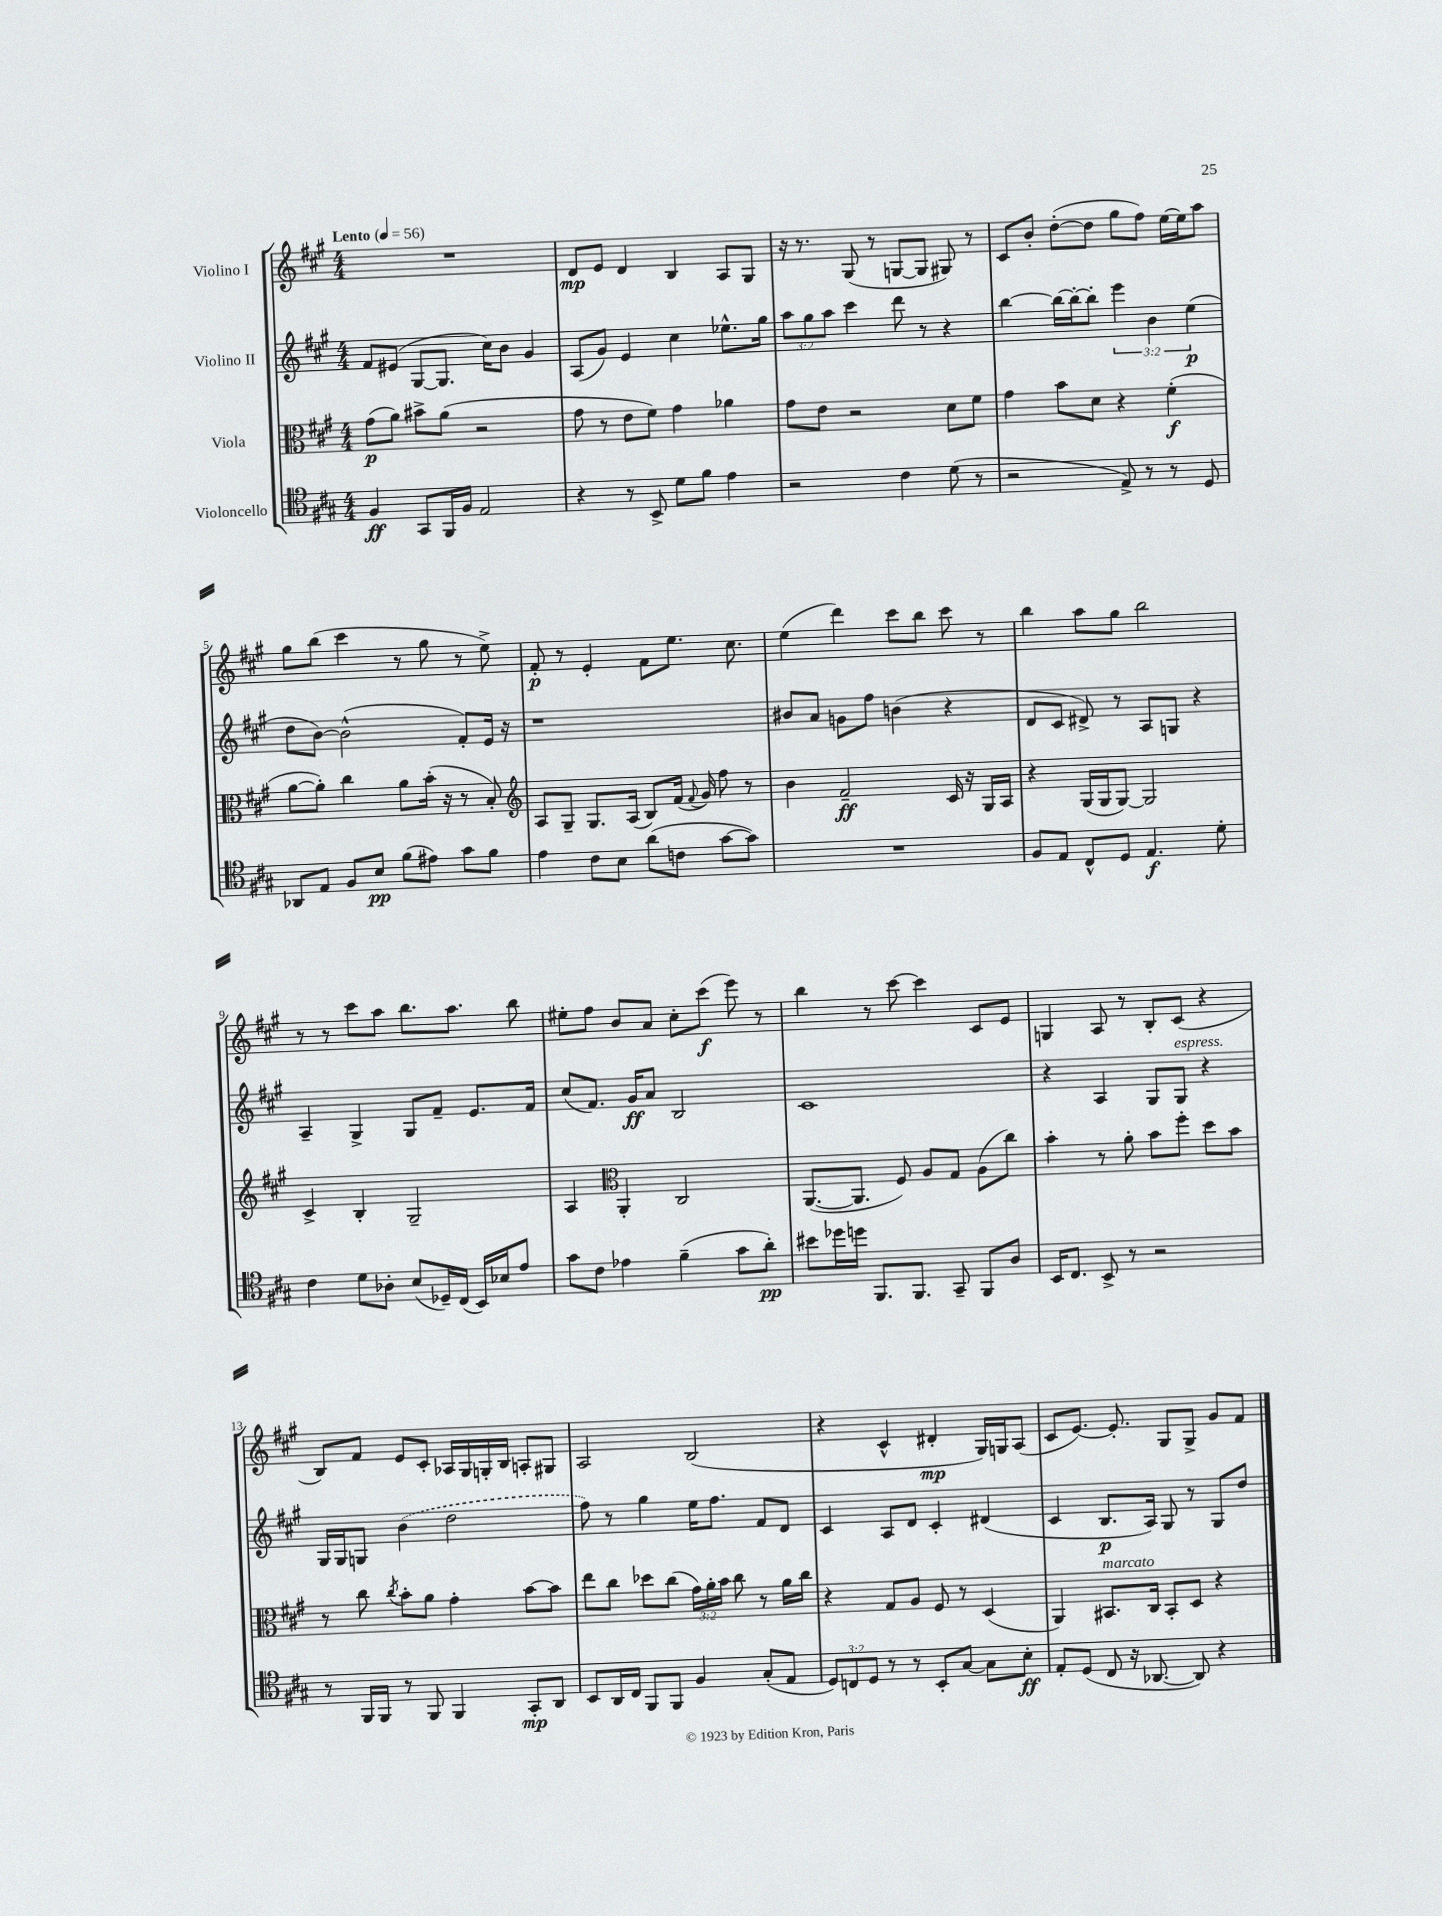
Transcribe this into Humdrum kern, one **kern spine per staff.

**kern	**dynam	**kern	**dynam	**kern	**dynam	**kern	**dynam
*part4	*part4	*part3	*part3	*part2	*part2	*part1	*part1
*staff4	*staff4	*staff3	*staff3	*staff2	*staff2	*staff1	*staff1
*I"Violoncello	*	*I"Viola	*	*I"Violino II	*	*I"Violino I	*
*clefC4	*	*clefC3	*	*clefG2	*	*clefG2	*
*k[f#c#g#]	*	*k[f#c#g#]	*	*k[f#c#g#]	*	*k[f#c#g#]	*
*M4/4	*	*M4/4	*	*M4/4	*	*M4/4	*
*MM56	*	*MM56	*	*MM56	*	*MM56	*
=1	=1	=1	=1	=1	=1	=1	=1
!	!	!	!	!	!	!LO:TX:a:B:t=Lento	!
4F#/	ff	(8g#\L	p	8f#/L	.	1r	.
.	.	8a\J)	.	(8e#X/J	.	.	.
8GG#/L	.	8b#X^\L	.	[8G#/L	.	.	.
16FF#/L	.	(8a\J	.	8.G#/J]	.	.	.
16F#/JJ	.	.	.	.	.	.	.
2E/	.	2r	.	.	.	.	.
.	.	.	.	16cc#\KL)	.	.	.
.	.	.	.	8b\J	.	.	.
.	.	.	.	4g#/	.	.	.
=2	=2	=2	=2	=2	=2	=2	=2
4r	.	8g#\	.	(8A/L	.	8d/L	mp
.	.	8r	.	8g#/J)	.	8e/J	.
8r	.	8e\L	.	4e/	.	4d/	.
8BB^/	.	8f#\J)	.	.	.	.	.
8d\L	.	4g#\	.	4cc#\	.	4B/	.
8f#\J	.	.	.	.	.	.	.
4e\	.	4a-X\	.	8.ee-X^^\L	.	8A/L	.
.	.	.	.	.	.	8G#/J	.
.	.	.	.	16gg#\Jk	.	.	.
=3	=3	=3	=3	=3	=3	=3	=3
2r	.	8g#\L	.	12aa\L	.	16r	.
.	.	.	.	.	.	8.r	.
.	.	.	.	12gg#\	.	.	.
.	.	8e\J	.	.	.	.	.
.	.	.	.	12aa\J	.	.	.
.	.	2r	.	4ccc#\	.	(8G#/	.
.	.	.	.	.	.	8r	.
4c#\	.	.	.	8ddd\	.	[8Gn/L	.
.	.	.	.	8r	.	8G/J]	.
(8d\	.	8d\L	.	4r	.	8G#X/)	.
8r	.	8f#\J	.	.	.	8r	.
=4	=4	=4	=4	=4	=4	=4	=4
2r	.	4g#\	.	[4bb\	.	8c#/L	.
.	.	.	.	.	.	8b'/J	.
.	.	8b\L	.	16bb\LL_	.	([8dd'\L	.
.	.	.	.	16bb'\J_	.	.	.
.	.	8d\J	.	8bb'\J]	.	8dd\J]	.
8E^/)	.	4r	.	6eee\	.	8gg#\L	.
8r	.	.	.	.	.	8ff#\J)	.
.	.	.	.	6b\	.	.	.
8r	.	(4f#'\	f	.	.	[16ee\LL	.
.	.	.	.	.	.	16ee\J]	.
.	.	.	.	(6ee\	p	.	.
8D/	.	.	.	.	.	8aa\J	.
!!LO:LB:g=z
=5	=5	=5	=5	=5	=5	=5	=5
8AA-X/L	.	[8a\L	.	8dd\L	.	8gg#\L	.
8E/J	.	8a'\J])	.	[8b\J)	.	(8bb\J	.
8F#/L	.	4cc#\	.	(2b^^\]	.	4ccc#\	.
8B/J	pp	.	.	.	.	.	.
(8f#\L	.	8a\L	.	.	.	8r	.
8e#X\J)	.	(16b'\Jk	.	.	.	8gg#\	.
.	.	16r	.	.	.	.	.
8g#\L	.	8r	.	8f#'/L)	.	8r	.
8f#\J	.	8B'/)	.	16e/Jk	.	8ee^\)	.
.	.	.	.	16r	.	.	.
=6	=6	=6	=6	=6	=6	=6	=6
*	*	*clefG2	*	*	*	*	*
4e\	.	8A/L	.	1r	.	8f#'/	p
.	.	8G#~/J	.	.	.	8r	.
8c#\L	.	8.G#/L	.	.	.	4e'/	.
8B\J	.	.	.	.	.	.	.
.	.	(16A/Jk	.	.	.	.	.
(8a\L	.	8B/L)	.	.	.	8f#\L	.
8cn\J	.	(16f#/Jk	.	.	.	8.ee\J	.
.	.	8qqf#/	.	.	.	.	.
.	.	16g#/)	.	.	.	.	.
[8g#\L	.	8ff#\	.	.	.	.	.
.	.	.	.	.	.	8.cc#\	.
8g#\J])	.	8r	.	.	.	.	.
=7	=7	=7	=7	=7	=7	=7	=7
1r	.	4b\	.	8b#X/L	.	(4ee\	.
.	.	.	.	8a/J	.	.	.
.	.	2f#~/	ff	8gn\L	.	4ddd\)	.
.	.	.	.	8ff#\J	.	.	.
.	.	.	.	(4bn\	.	8ccc#\L	.
.	.	.	.	.	.	8bb\J	.
.	.	16c#/	.	4r	.	8ccc#\	.
.	.	16r	.	.	.	.	.
.	.	16G#/LL	.	.	.	8r	.
.	.	16A/JJ	.	.	.	.	.
=8	=8	=8	=8	=8	=8	=8	=8
8F#/L	.	4r	.	8d/L	.	4bb\	.
8E/J	.	.	.	8c#/J	.	.	.
8C#^^/L	.	(16G#/LL	.	8d#X^/)	.	8aa\L	.
.	.	16G#/J	.	.	.	.	.
8D/J	.	[8G#/J)	.	8r	.	8gg#\J	.
4.E/	f	2G#/]	.	8A/L	.	2bb\	.
.	.	.	.	8Gn/J	.	.	.
.	.	.	.	4r	.	.	.
8d'\	.	.	.	.	.	.	.
!!LO:LB:g=z
=9	=9	=9	=9	=9	=9	=9	=9
4c#\	.	4c#^/	.	4A~/	.	8r	.
.	.	.	.	.	.	8r	.
8d\L	.	4B'/	.	4G#^/	.	8ccc#\L	.
8A-X'\J	.	.	.	.	.	8aa\J	.
(8B/L	.	2G#~/	.	8G#/L	.	8.bb\L	.
16D-X~/L)	.	.	.	8f#~/J	.	.	.
(16C#/JJ	.	.	.	.	.	8.aa\J	.
16BB/LL)	.	.	.	8.e/L	.	.	.
16B-X/J	.	.	.	.	.	.	.
8e/J	.	.	.	.	.	8bb\	.
.	.	.	.	16f#/Jk	.	.	.
=10	=10	=10	=10	=10	=10	=10	=10
8g#\L	.	4A/	.	(8cc#/L	.	8ee#X'\L	.
8c#\J	.	.	.	8.f#/J)	.	8ff#\J	.
*	*	*clefC3	*	*	*	*	*
4e-X\	.	4AA'/	.	.	.	8b/L	.
.	.	.	.	16g#/KL	ff	.	.
.	.	.	.	8a/J	.	8a/J	.
(4f#~\	.	2C#/	.	2B/	.	8cc#'\L	.
.	.	.	.	.	.	(8ccc#\J	f
8g#\L	.	.	.	.	.	8eee\)	.
8a'\J)	pp	.	.	.	.	8r	.
=11	=11	=11	=11	=11	=11	=11	=11
8b#X\L	.	([8.AA/L	.	1c#	.	4bb\	.
16dd-X\L	.	.	.	.	.	.	.
16ddn\JJ	.	8.AA/J]	.	.	.	.	.
8.FF#/L	.	.	.	.	.	8r	.
.	.	8F#/)	.	.	.	[8ccc#\	.
8.FF#/J	.	.	.	.	.	.	.
.	.	8A/L	.	.	.	4ccc#\]	.
8GG#~/	.	8G#/J	.	.	.	.	.
8FF#/L	.	(8A\L	.	.	.	8c#/L	.
8A/J	.	8cc#\J)	.	.	.	8e/J	.
=12	=12	=12	=12	=12	=12	=12	=12
16BB/KL	.	4b'\	.	4r	.	4Gn/	.
8.C#/J	.	.	.	.	.	.	.
8BB^/	.	8r	.	4A/	.	8A/	.
8r	.	8a'\	.	.	.	8r	.
2r	.	8b\L	.	8G#/L	.	8B'/L	.
!	!	!	!	!LO:TX:a:i:t=espress.	!	!	!
.	.	8ff#'\J	.	8G#/J	.	(8c#/J	.
.	.	8dd\L	.	4r	.	4r	.
.	.	8b\J	.	.	.	.	.
!!LO:LB:g=z
=13	=13	=13	=13	=13	=13	=13	=13
8r	.	8r	.	16G#/LL	.	8B/L)	.
.	.	.	.	16G#/J	.	.	.
16FF#/LL	.	8cc#\	.	8Gn/J	.	8f#/J	.
16FF#/JJ	.	.	.	.	.	.	.
.	.	8qcc#/	.	.	.	.	.
8r	.	8b'\L	.	(4b\	.	8e/L	.
8FF#/	.	8a\J	.	.	.	8c#'/J	.
4FF#/	.	4g#'\	.	2dd\	.	16A-X/LL	.
.	.	.	.	.	.	16G#/	.
.	.	.	.	.	.	16Gn'/	.
.	.	.	.	.	.	16B/JJ	.
8GG#'/L	mp	[8b\L	.	.	.	8An'/L	.
8AA/J	.	8b\J]	.	.	.	8G#X/J	.
=14	=14	=14	=14	=14	=14	=14	=14
8BB/L	.	8ee\L	.	8ff#\)	.	2A/	.
16AA/L	.	8cc#\J	.	8r	.	.	.
16C#/JJ	.	.	.	.	.	.	.
8FF#/L	.	8dd-X\L	.	4gg#\	.	.	.
8FF#/J	.	(8cc#\J	.	.	.	.	.
4F#/	.	24g#\LL)	.	16ee\KL	.	(2B/	.
.	.	24a'\	.	.	.	.	.
.	.	.	.	8.ff#\J	.	.	.
.	.	24b\JJ	.	.	.	.	.
.	.	8cc#\	.	.	.	.	.
(8G#'/L	.	8r	.	8f#/L	.	.	.
8E/J	.	16a\LL	.	8d/J	.	.	.
.	.	16cc#\JJ	.	.	.	.	.
=15	=15	=15	=15	=15	=15	=15	=15
12D/L)	.	4r	.	4c#/	.	4r	.
12Cn/	.	.	.	.	.	.	.
12D/J	.	.	.	.	.	.	.
8r	.	8G#/L	.	8A/L	.	4c#^^/	.
8r	.	8A/J	.	8d/J	.	.	.
8BB'/L	.	8F#/	.	4c#'/	.	4d#X'/	mp
[8G#/J	.	8r	.	.	.	.	.
8G#\L]	.	(4D/	.	(4d#X/	.	16G#/LL)	.
.	.	.	.	.	.	16Gn/J	.
8B'\J	ff	.	.	.	.	(8A/J	.
=16	=16	=16	=16	=16	=16	=16	=16
8E'/L	.	4AA/)	.	4c#/	.	8c#/L	.
(8D/J	.	.	.	.	.	[8.e/J)	.
!	!	!LO:TX:a:i:t=marcato	!	!	!	!	!
8C#/	.	8.BB#X/L	.	8.B/L	p	.	.
.	.	.	.	.	.	8.e'/]	.
16r	.	.	.	.	.	.	.
[8.AA-X/	.	16C#/Jk	.	16A/Jk)	.	.	.
.	.	8BB#'/L	.	8G#/	.	8G#/L	.
8AA-/])	.	8D/J	.	8r	.	8G#^/J	.
4r	.	4r	.	8G#/L	.	8g#/L	.
.	.	.	.	8dd/J	.	8f#/J	.
==	==	==	==	==	==	==	==
*-	*-	*-	*-	*-	*-	*-	*-
